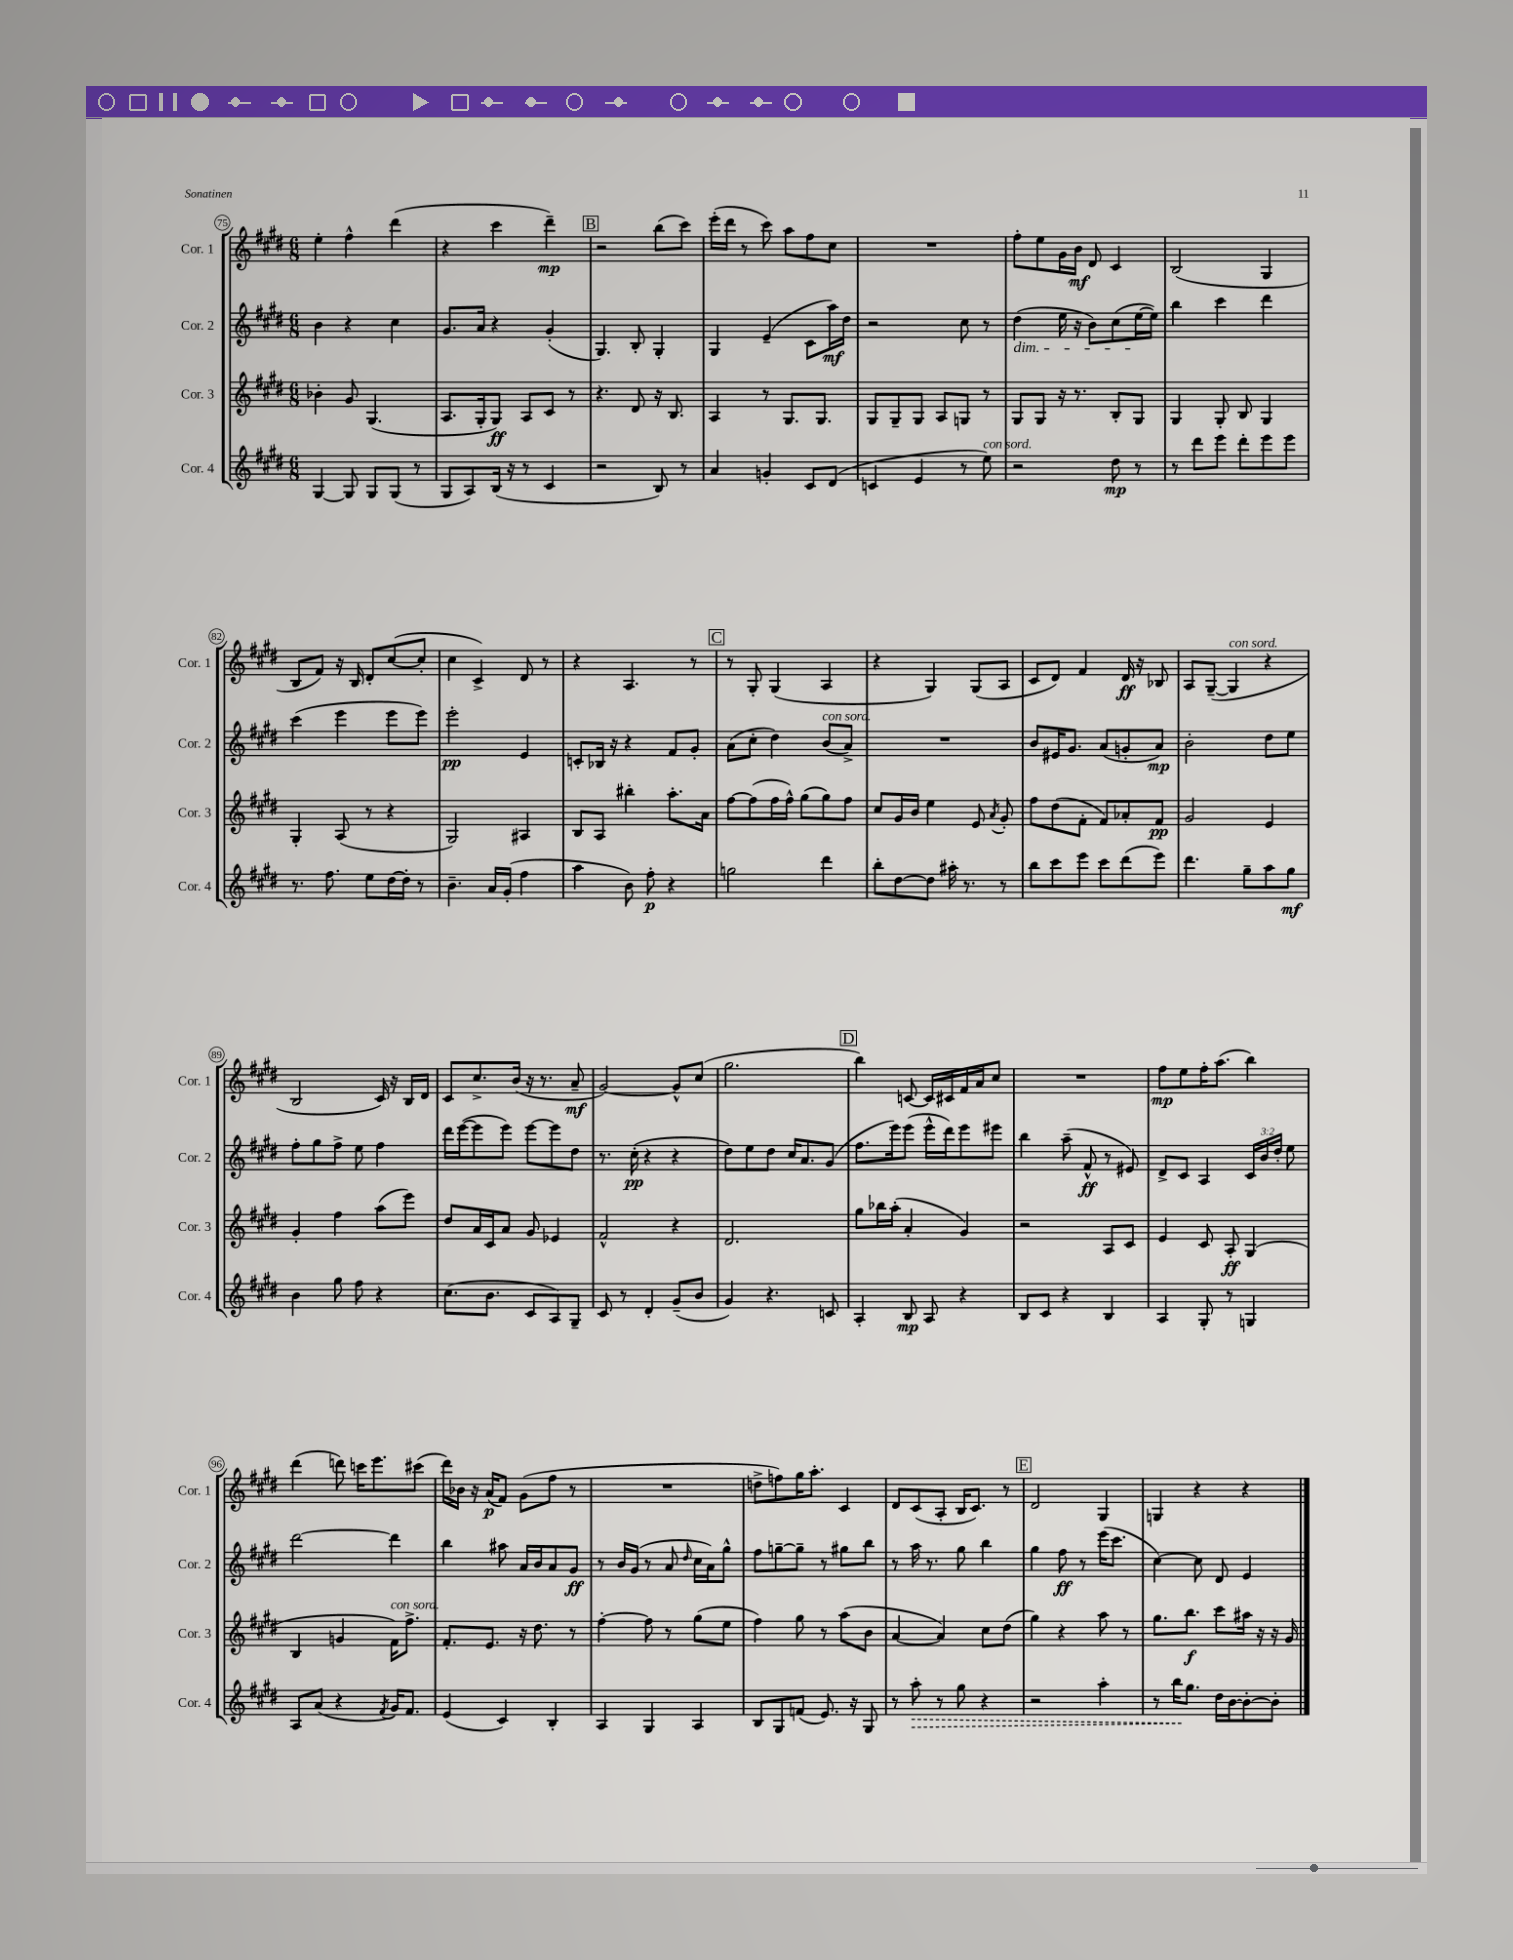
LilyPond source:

<<
\new StaffGroup <<
\new Staff = "s0" \with { instrumentName = "Cor. 1" shortInstrumentName = "Cor. 1" } {
    \clef treble \key e \major \numericTimeSignature \time 6/8
    \autoBeamOff e''4-. fis''4-^ dis'''4( |
    r4 cis'''4 dis'''4--\mp) |
    \mark \markup { \box "B" } r2 b''8[( cis'''8]) |
    e'''16[-.( dis'''16] r8 cis'''8) a''8[ fis''8 cis''8] |
    R2. |
    fis''8[-. e''8 gis'16 b'16]\mf dis'8 cis'4 |
    b2( gis4 |
    b8[ fis'8]) r16 b16 dis'8[-. cis''8~( cis''8]-. |
    cis''4 cis'4->) dis'8 r8 |
    r4 a4. r8 |
    \mark \markup { \box "C" } r8 gis8-. gis4( a4 |
    r4 gis4) gis8[( a8] |
    cis'8[ dis'8]) fis'4 dis'16\ff r16 bes8 |
    a8[ gis8]~--( gis4^\markup { \italic "con sord." } r4 |
    b2 cis'16) r16 b16[ dis'16] |
    cis'8[ cis''8.-> b'16]( r16 r8. a'8--\mf |
    gis'2~) gis'8[-^ cis''8]( |
    gis''2. |
    \mark \markup { \box "D" } b''4) c'8~ c'16[ cis'16 fis'16 a'16 cis''8] |
    R2. |
    fis''8[\mp e''8 fis''16-. a''8.]( b''4) |
    dis'''4( d'''8) c'''16[ e'''8. cis'''8]( |
    dis'''16[) bes'16] r16 a'16[\p( fis'8]) gis'8[( fis''8] r8 |
    R2. |
    d''8[-> f''8) gis''16 a''8.]-. cis'4 |
    dis'8[ cis'8( a8]-. b16[ cis'8.]) r8 |
    \mark \markup { \box "E" } dis'2 gis4 |
    g4 r4 r4 \bar "|." |
}
\new Staff = "s1" \with { instrumentName = "Cor. 2" shortInstrumentName = "Cor. 2" } {
    \clef treble \key e \major \numericTimeSignature \time 6/8 \override Staff.TupletNumber.text = #tuplet-number::calc-fraction-text
    \autoBeamOff b'4 r4 cis''4 |
    gis'8.[ a'16] r4 gis'4-.( |
    \mark \markup { \box "B" } gis4.) b8-. gis4-. |
    gis4 e'4--( cis'8[ a''16\mf) dis''16] |
    r2 cis''8 r8 |
    dis''4\dim( e''16 r16 b'8[) cis''8( e''16~\! e''16]) |
    b''4 cis'''4 dis'''4 |
    cis'''4( e'''4 e'''8[ e'''8]) |
    e'''2-.\pp e'4 |
    c'8[-. bes16] r16 r4 fis'8[ gis'8]-. |
    \mark \markup { \box "C" } a'8[( cis''8]-. dis''4) b'8[^\markup { \italic "con sord." }( a'8]->) |
    R2. |
    b'8[ eis'16 gis'8.] a'8[( g'8-. a'8]\mp) |
    b'2-. dis''8[ e''8] |
    fis''8[-. gis''8 fis''8]-> e''8 fis''4 |
    dis'''16[ e'''16~( e'''8 e'''8]) e'''8[~ e'''8 dis''8] |
    r8. cis''16-.\pp( r4 r4 |
    dis''8[) e''8 dis''8] cis''16[ a'8. gis'8]( |
    \mark \markup { \box "D" } fis''8.[ e'''16) e'''8]( e'''16[-^ dis'''16) e'''8 eis'''8] |
    b''4 a''8--( fis'8-^\ff r8 eis'8) |
    dis'8[-> cis'8] a4 \tuplet 3/2 { cis'16[ b'16 dis''16]-. } e''8 |
    dis'''2~ dis'''4 |
    b''4 ais''8 a'16[ b'16 a'8 gis'8]\ff |
    r8 b'16[ gis'16]( r8 a'8 \grace { dis''16 } cis''16[ a'16) gis''8]-^ |
    fis''8[ g''8~-- g''8]-- r8 gis''8[ b''8] |
    r8 a''16 r8. gis''8 b''4 |
    \mark \markup { \box "E" } gis''4 fis''8\ff r8 e'''16[( cis'''8.] |
    cis''4~) cis''8 dis'8 e'4 \bar "|." |
}
\new Staff = "s2" \with { instrumentName = "Cor. 3" shortInstrumentName = "Cor. 3" } {
    \clef treble \key e \major \numericTimeSignature \time 6/8
    \autoBeamOff bes'4-. gis'8 gis4.( |
    a8.[ gis16-. gis8]\ff) a8[ cis'8] r8 |
    \mark \markup { \box "B" } r4. dis'8 r16 b8. |
    a4 r8 gis8.[ gis8.] |
    gis8[ gis8-- gis8] a8[ g8] r8 |
    gis8[ gis8] r16 r8. b8[-. gis8] |
    gis4 gis8-. b8 gis4 |
    gis4-. a8( r8 r4 |
    gis2) ais4 |
    b8[ a8] bis''4-. a''8.[-. a'16] |
    \mark \markup { \box "C" } fis''8[~ fis''8( fis''16 fis''16]-^) gis''8[( gis''8) fis''8] |
    cis''8[ gis'16 b'16] e''4 e'8 \acciaccatura { a'8 } gis'8-. |
    fis''8[ dis''8( fis'8]-. fis'8[) aes'8-. fis'8]\pp |
    gis'2 e'4 |
    gis'4-. fis''4 a''8[( e'''8]) |
    dis''8[ a'16 cis'16 a'8] gis'8 ees'4 |
    fis'2-^ r4 |
    dis'2. |
    \mark \markup { \box "D" } gis''8[ bes''16 a''16]-.( a'4-. gis'4) |
    r2 a8[ cis'8] |
    e'4 cis'8 a8-.\ff gis4( |
    b4 g'4 fis'16[^\markup { \italic "con sord." }) fis''8.]-> |
    fis'8.[-. e'8.] r16 dis''8. r8 |
    fis''4~-. fis''8 r8 gis''8[( e''8] |
    fis''4) gis''8 r8 a''8[( b'8] |
    a'4~ a'4) cis''8[ dis''8]( |
    \mark \markup { \box "E" } gis''4) r4 a''8 r8 |
    gis''8.[ b''8.]\f cis'''8[ ais''16] r16 r16 gis'16 \bar "|." |
}
\new Staff = "s3" \with { instrumentName = "Cor. 4" shortInstrumentName = "Cor. 4" } {
    \clef treble \key e \major \numericTimeSignature \time 6/8
    \autoBeamOff gis4~ gis8 gis8[ gis8]( r8 |
    gis8[ a8) b16]( r16 r8 cis'4 |
    \mark \markup { \box "B" } r2 b8) r8 |
    a'4 g'4-. cis'8[ dis'8]( |
    c'4 e'4 r8 e''8^\markup { \italic "con sord." }) |
    r2 dis''8\mp r8 |
    r8 dis'''8[ e'''8] dis'''8[-. e'''8 e'''8] |
    r8. fis''8. e''8[ dis''16~ dis''16]-. r8 |
    b'4.-- a'16[ gis'16]-.( fis''4 |
    a''4 b'8) fis''8-.\p r4 |
    \mark \markup { \box "C" } g''2 dis'''4 |
    b''8[-. dis''8~ dis''8] ais''16-. r8. r8 |
    b''8[ cis'''8 e'''8] cis'''8[ dis'''8( e'''8]) |
    dis'''4. gis''8[-- a''8 gis''8]\mf |
    b'4 gis''8 fis''8 r4 |
    cis''8.[( b'8.] cis'8[ a8) gis8]-- |
    cis'8 r8 dis'4-. gis'8[--( b'8] |
    gis'4) r4. c'8 |
    \mark \markup { \box "D" } a4-. b8\mp a8 r4 |
    b8[ cis'8] r4 b4 |
    a4 gis8-. r8 g4 |
    a8[ a'8]( r4 \acciaccatura { fis'8 } gis'16[) fis'8.] |
    e'4( cis'4) b4-. |
    a4 gis4 a4 |
    b8[ gis8 f'8]( e'8.) r16 gis8 |
    r8 \once \override Hairpin.style = #'dashed-line a''8-.\> r8 gis''8 r4 |
    \mark \markup { \box "E" } r2 a''4-. |
    r8 b''16[\! gis''8.] dis''16[ b'16~ b'8~-. b'8]-. \bar "|." |
}
>>
>>
\layout { \context { \Score currentBarNumber = #75 \override BarNumber.stencil = #(make-stencil-circler 0.1 0.3 ly:text-interface::print) } }
